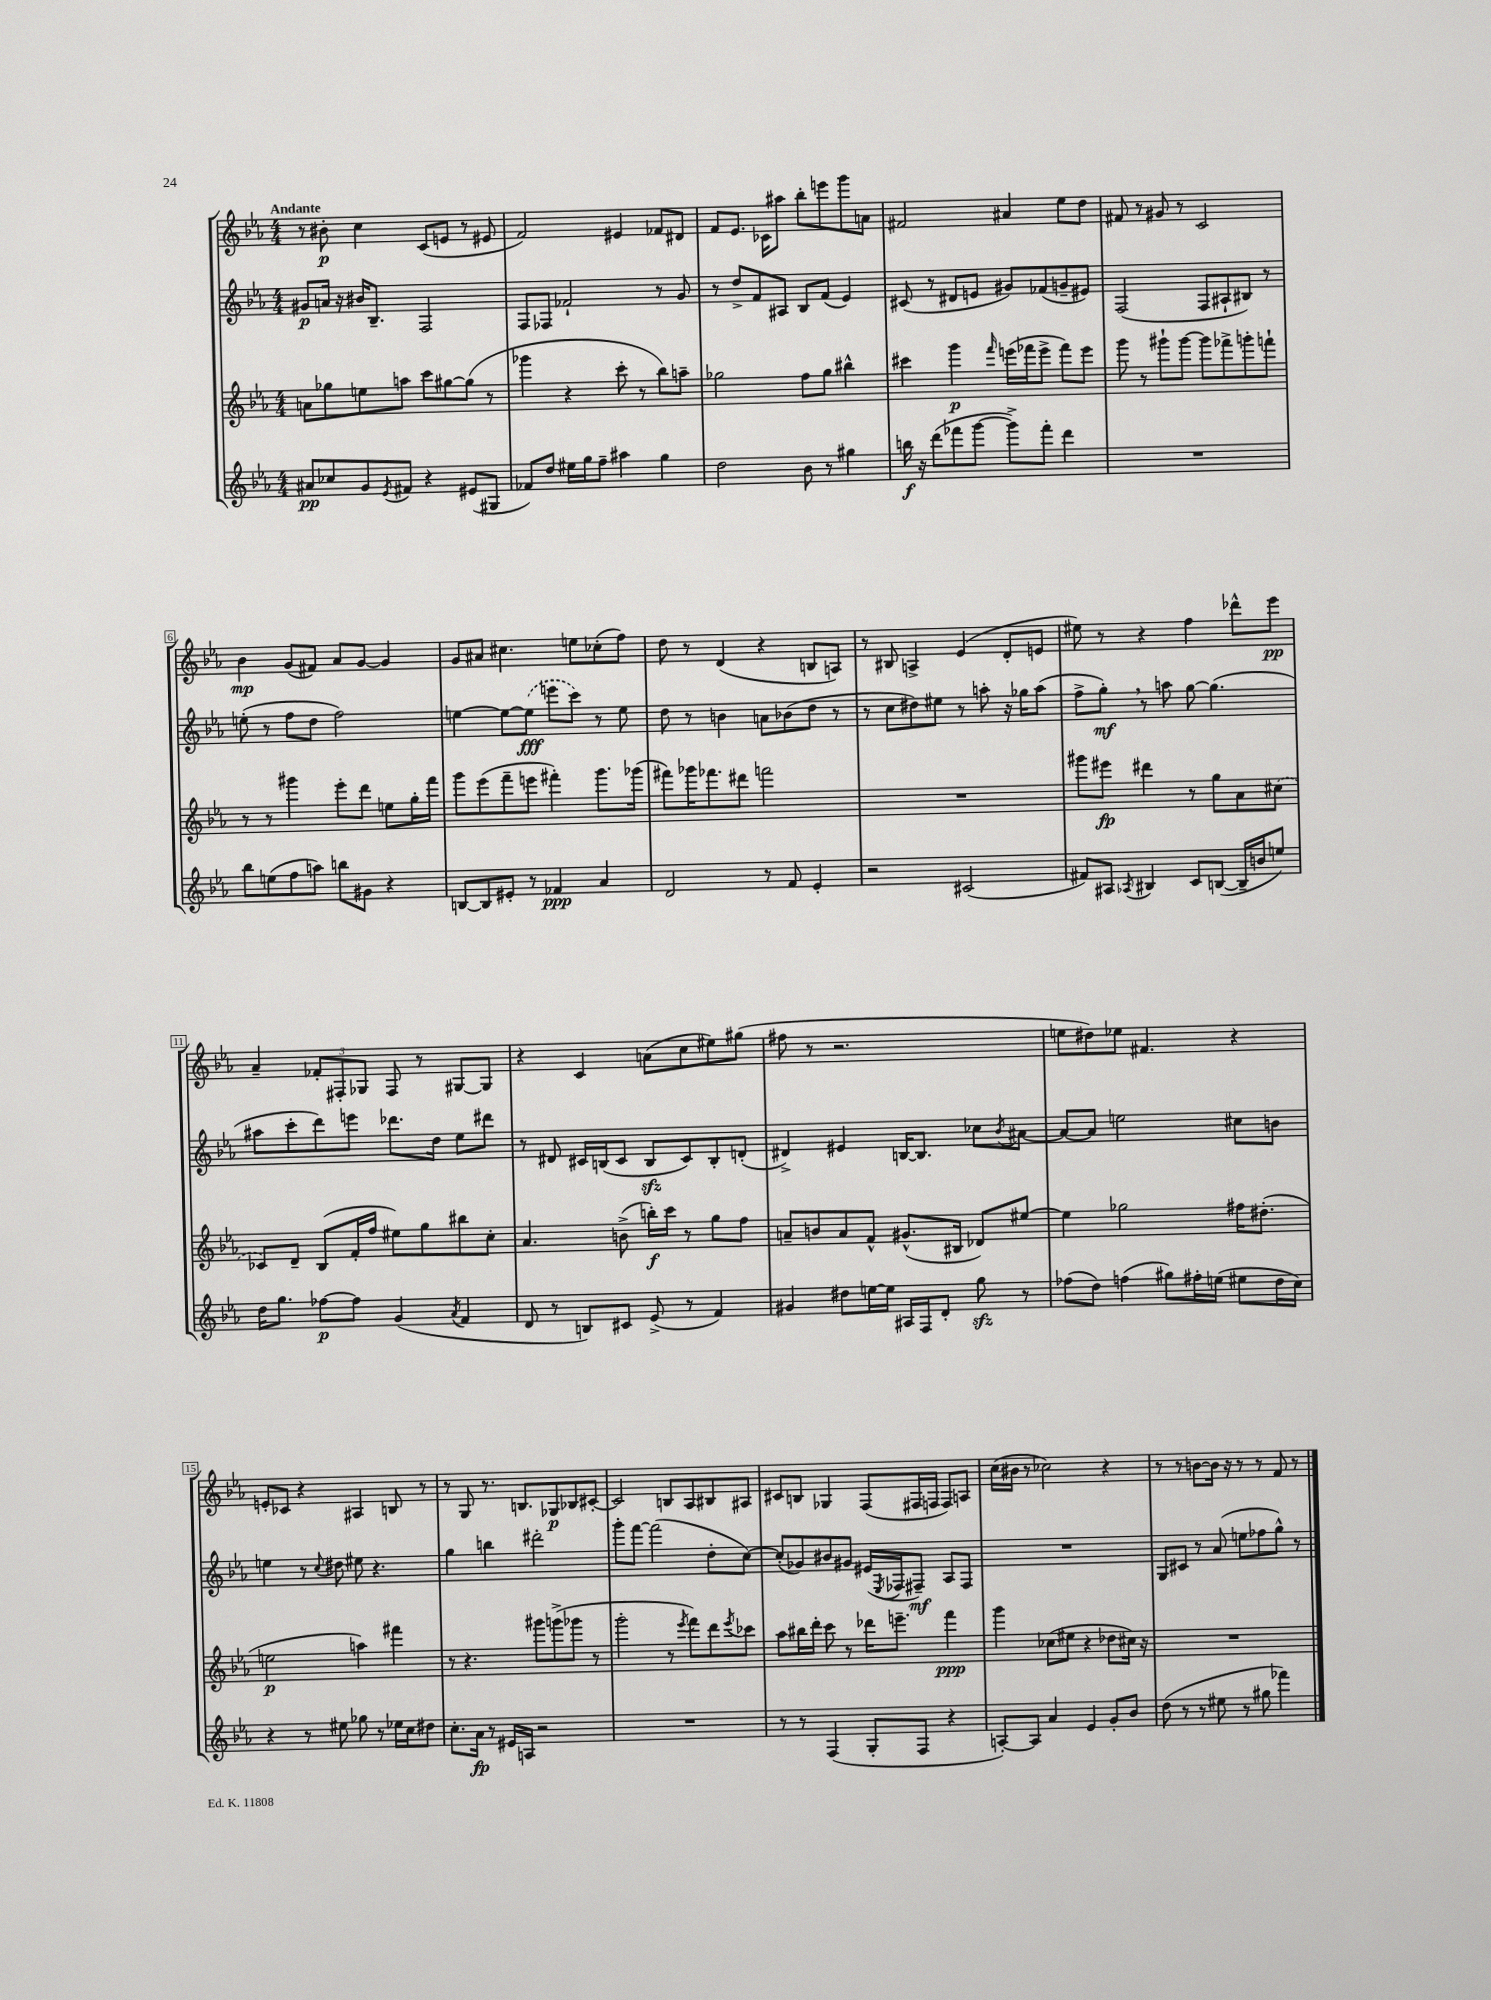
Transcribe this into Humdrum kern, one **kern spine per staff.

**kern	**dynam	**kern	**dynam	**kern	**dynam	**kern	**dynam
*part4	*part4	*part3	*part3	*part2	*part2	*part1	*part1
*staff4	*staff4	*staff3	*staff3	*staff2	*staff2	*staff1	*staff1
*clefG2	*	*clefG2	*	*clefG2	*	*clefG2	*
*k[b-e-a-]	*	*k[b-e-a-]	*	*k[b-e-a-]	*	*k[b-e-a-]	*
*M4/4	*	*M4/4	*	*M4/4	*	*M4/4	*
=1	=1	=1	=1	=1	=1	=1	=1
!	!	!	!	!	!	!LO:TX:a:B:t=Andante	!
8a#X/L	pp	8an\L	.	8g#X/L	p	8r	.
8cc-X/	.	8gg-X\	.	16an/Jk	.	8b#X'\	p
.	.	.	.	16r	.	.	.
8g/	.	8een\	.	16b#X/KL	.	4cc\	.
.	.	.	.	8.B-~/J	.	.	.
8qe-/	.	.	.	.	.	.	.
8f#X/J	.	8aan\J	.	.	.	.	.
4r	.	8ccc\L	.	2F/	.	(8c/L	.
.	.	[8gg#X\	.	.	.	8en/J	.
(8e#X/L	.	(8gg#\J]	.	.	.	8r	.
8G#X/J	.	8r	.	.	.	8e#X/	.
=2	=2	=2	=2	=2	=2	=2	=2
8f-X/L)	.	4ggg-X\	.	8F/L	.	2f/)	.
8dd/J	.	.	.	8F-X/J	.	.	.
16ee#X\LL	.	4r	.	2f-X`/	.	.	.
16gg\J	.	.	.	.	.	.	.
8ff~\J	.	.	.	.	.	.	.
4aa#X\	.	8ccc'\	.	.	.	4e#X/	.
.	.	8r	.	.	.	.	.
4gg\	.	8bb-\L)	.	8r	.	8f-X/L	.
.	.	8aan~\J	.	8g/	.	8d#X/J	.
=3	=3	=3	=3	=3	=3	=3	=3
2dd\	.	2gg-X\	.	8r	.	8f/L	.
.	.	.	.	8dd^/L	.	8.e-/J	.
.	.	.	.	8f/	.	.	.
.	.	.	.	.	.	16c-X\KL	.
.	.	.	.	8A#X/J	.	8aa#X\J	.
8b-\	.	8ff\L	.	8B-/L	.	8bb-'\L	.
8r	.	8gg-\J	.	(8f/J	.	8eeen\	.
4gg#X\	.	4bb#X^^\	.	4e-/)	.	8ggg\	.
.	.	.	.	.	.	8an\J	.
=4	=4	=4	=4	=4	=4	=4	=4
16bbn\	f	4ccc#X\	.	(8c#X/	.	2f#X/	.
16r	.	.	.	.	.	.	.
(8ddd\L	.	.	.	8r	.	.	.
8fff-X\	.	4ggg\	p	8d#X/L	.	.	.
[8ggg\J	.	.	.	8en/J	.	.	.
.	.	16qqfff/	.	.	.	.	.
8ggg^\L])	.	(16eeen\LL	.	8g#X/L)	.	4a#X/	.
.	.	16fff-X\J	.	.	.	.	.
8fff-'\J	.	8eee^\J	.	(8f-X/	.	.	.
4ddd\	.	8fff-\L)	.	8gn~/	.	8ee-\L	.
.	.	8eee\J	.	8e#X/J)	.	8dd\J	.
=5	=5	=5	=5	=5	=5	=5	=5
1r	.	8ggg\	.	(2F/	.	8f#X/	.
.	.	8r	.	.	.	8r	.
.	.	8ggg#X`\L	.	.	.	8g#X/	.
.	.	[8ggg#\J	.	.	.	8r	.
.	.	8ggg#\L]	.	8F/L	.	2c/	.
.	.	8fff-X^\	.	8A#X`/	.	.	.
.	.	8gggn'\	.	8B#X/J)	.	.	.
.	.	8fffn`\J	.	8r	.	.	.
!!LO:LB:g=z
=6	=6	=6	=6	=6	=6	=6	=6
8bb-\L	.	8r	.	(8een'\	.	4b-\	mp
(8een\	.	8r	.	8r	.	.	.
8ff\	.	4ggg#X\	.	8ff\L	.	(8g/L	.
8aan\J)	.	.	.	8dd\J	.	8f#X/J)	.
8bbn\L	.	8eee-'\L	.	2ff\)	.	8a-/L	.
8g#X\J	.	8ddd\J	.	.	.	[8g/J	.
4r	.	8een\L	.	.	.	4g/]	.
.	.	16gg'\L	.	.	.	.	.
.	.	16fff\JJ	.	.	.	.	.
=7	=7	=7	=7	=7	=7	=7	=7
[8Bn/L	.	8ggg\L	.	[4een\	.	8g/L	.
8B/]	.	(8eee-\	.	.	.	8a#X/J	.
8e#X'/J	.	8fff~\	.	8ee\L_	.	4.cc#X\	.
8r	.	8eeen\J	.	(8ee\J]	fff	.	.
4f-X/	ppp	4fff#X'\)	.	8eeen\L	.	.	.
.	.	.	.	8ccc\J)	.	8een\L	.
4a-/	.	8.ggg\L	.	8r	.	(8cc-X'\	.
.	.	.	.	8ee\	.	8ff\J)	.
.	.	(16ggg-X\Jk	.	.	.	.	.
=8	=8	=8	=8	=8	=8	=8	=8
2d/	.	8fff#X\L)	.	8dd\	.	8dd\	.
.	.	16ggg-X\K	.	8r	.	8r	.
.	.	8.fff-X\	.	.	.	.	.
.	.	.	.	4bn\	.	(4d/	.
.	.	8ddd#X\J	.	.	.	.	.
8r	.	2fffn\	.	8an\L	.	4r	.
8f/	.	.	.	(8b-X\	.	.	.
4e-'/	.	.	.	8dd\J	.	8Bn/L	.
.	.	.	.	8r	.	8An/J)	.
=9	=9	=9	=9	=9	=9	=9	=9
2r	.	1r	.	8r	.	8r	.
.	.	.	.	8cc\L	.	8B#X/	.
.	.	.	.	8dd#X\)	.	4An^/	.
.	.	.	.	8ee#X\J	.	.	.
(2c#X/	.	.	.	8r	.	(4e-/	.
.	.	.	.	8aan'\	.	.	.
.	.	.	.	16r	.	8d'/L	.
.	.	.	.	16gg-X\KL	.	.	.
.	.	.	.	(8aa\J	.	8en/J	.
=10	=10	=10	=10	=10	=10	=10	=10
8f#X/L)	.	8ggg#X\L	.	8ff^\L	.	8ee#X\)	.
8A#X/J	.	8eee#X\J	fp	8gg',\J)	mf	8r	.
8qA-X/	.	.	.	.	.	.	.
4B#X/	.	4ddd#X\	.	8r	.	4r	.
.	.	.	.	8aan\	.	.	.
8c/L	.	8r	.	[8gg\	.	4ff\	.
([8Bn/J	.	8gg\L	.	(4.gg\]	.	.	.
16B~/LL]	.	8a-\	.	.	.	8ddd-X^^\L	.
16bn/J	.	.	.	.	.	.	.
8een/J)	.	(8cc#X\J	.	.	.	8eee-\J	pp
!!LO:LB:g=z
=11	=11	=11	=11	=11	=11	=11	=11
16dd\KL	.	8c-X/L)	.	8aa#X\L	.	4a-~/	.
8.gg\J	.	.	.	.	.	.	.
.	.	8d~/J	.	8ccc'\	.	.	.
[8ff-X\L	p	(8B-/L	.	8ddd\)	.	12f-X'/L	.
.	.	.	.	.	.	12F#X'/	.
8ff-\J]	.	16f'/L	.	8eeen\J	.	.	.
.	.	.	.	.	.	12G-X/J	.
.	.	16ff/JJ	.	.	.	.	.
(4g/	.	8ee#X\L)	.	8.ddd-X\L	.	8F#/	.
.	.	8gg\	.	.	.	8r	.
.	.	.	.	16dd\Jk	.	.	.
8qa-/	.	.	.	.	.	.	.
4f/	.	8bb#X\	.	8ee-\L	.	[8G#X/L	.
.	.	8cc'\J	.	8ddd#X\J	.	8G#/J]	.
=12	=12	=12	=12	=12	=12	=12	=12
8d/	.	4.a-/	.	8r	.	4r	.
8r	.	.	.	8d#X/	.	.	.
8Bn/L)	.	.	.	16c#X/LL	.	4c/	.
.	.	.	.	(16Bn/J	.	.	.
8c#X/J	.	(8bn^\	.	8c#/J	.	.	.
(8e-^/	.	16bbn'\LL)	f	8Bzz/L	.	(8an\L	.
.	.	16ccc\JJ	.	.	.	.	.
8r	.	8r	.	8c#/)	.	8cc\	.
4f/)	.	8gg\L	.	8B'/	.	8ee#X\)	.
.	.	8ff\J	.	(8dn'/J	.	(8gg#X\J	.
=13	=13	=13	=13	=13	=13	=13	=13
4g#X/	.	8an~/L	.	4d#X^/)	.	8ff#X\	.
.	.	8bn/	.	.	.	8r	.
8dd#X\L	.	8a/	.	4e#X/	.	2.r	.
[16een\L	.	8f^^/J	.	.	.	.	.
16ee\JJ]	.	.	.	.	.	.	.
16A#X/LL	.	(8.g#X^^/L	.	[16Bn/KL	.	.	.
16F/J	.	.	.	8.B/J]	.	.	.
8d'/J	.	.	.	.	.	.	.
.	.	16B#X/Jk	.	.	.	.	.
8ggzz\	.	8d-X/L)	.	8cc-X\L	.	.	.
.	.	.	.	8qb-/	.	.	.
8r	.	[8ee#X/J	.	[8a#X\J	.	.	.
=14	=14	=14	=14	=14	=14	=14	=14
(8ff-X\L	.	4ee#\]	.	8a#/L_	.	8een\L	.
8dd\J)	.	.	.	8a#/J]	.	8dd#X\)	.
(4ffn\	.	2gg-X\	.	2een\	.	8ee-X\J	.
.	.	.	.	.	.	4.f#X/	.
8gg#X\L)	.	.	.	.	.	.	.
16ff#X'\L	.	.	.	.	.	.	.
(16een\JJ	.	.	.	.	.	.	.
8ee#X\L	.	16ff#X\KL	.	8cc#X\L	.	4r	.
.	.	(8.dd#X'\J	.	.	.	.	.
16dd\L	.	.	.	8bn\J	.	.	.
16cc\JJ)	.	.	.	.	.	.	.
!!LO:LB:g=z
=15	=15	=15	=15	=15	=15	=15	=15
4r	.	2een\	p	4een\	.	8en'/L	.
.	.	.	.	.	.	8c-X/J	.
8r	.	.	.	8r	.	4r	.
.	.	.	.	8qqcc/	.	.	.
8ee#X\	.	.	.	8dd#X\	.	.	.
8gg-X\	.	4aan\)	.	8ee#X\	.	4A#X/	.
8r	.	.	.	4.r	.	.	.
16ee-X\LL	.	4fff#X\	.	.	.	8Bn/	.
16cc\J	.	.	.	.	.	.	.
8dd#X\J	.	.	.	.	.	8r	.
=16	=16	=16	=16	=16	=16	=16	=16
8.cc'\L	.	8r	.	4gg\	.	8r	.
.	.	4.r	.	.	.	8G/	.
16a-\Jk	fp	.	.	.	.	.	.
8r	.	.	.	4bbn\	.	8.r	.
16e#X/LL	.	.	.	.	.	.	.
16An/JJ	.	.	.	.	.	8.Bn/L	.
2r	.	8ggg#X\L	.	2ddd#X'\	.	.	.
.	.	(8gggn^\	.	.	.	8G-X/	p
.	.	8ggg-X\J	.	.	.	8B-X/	.
.	.	8r	.	.	.	[8c#X'/J	.
=17	=17	=17	=17	=17	=17	=17	=17
1r	.	2ggg'\	.	8ggg'\L	.	2c#/]	.
.	.	.	.	[8fff\J	.	.	.
.	.	.	.	(2fff\]	.	.	.
.	.	8r	.	.	.	8Bn/L	.
.	.	8qeee-/	.	.	.	.	.
.	.	8fff\L)	.	.	.	8A-/	.
.	.	8ddd\	.	8dd'\L	.	8B#X/	.
.	.	8qeee-/	.	.	.	.	.
.	.	8ccc-X\J	.	[8cc\J)	.	8A#X/J	.
=18	=18	=18	=18	=18	=18	=18	=18
8r	.	8aa-\L	.	(8cc'/L]	.	8c#X/L	.
8r	.	16bb#X\L	.	8g-X/)	.	8Bn/J	.
.	.	16ddd'\JJ	.	.	.	.	.
(4F/	.	8ccc\	.	8b#X/	.	4G-X/	.
.	.	8r	.	8g#X/J	.	.	.
8G'/L	.	16ddd-X\KL	.	(16e#X/LL	.	(8F/L	.
.	.	.	.	8qE-/	.	.	.
.	.	8.eeen~\J	.	16F-X/J	.	.	.
8F/J	.	.	.	8F#X~/J)	mf	16F#X/L	.
.	.	.	.	.	.	16Fn/JJ	.
4r	.	4fff\	ppp	8A-/L	.	8F/L)	.
.	.	.	.	8F#/J	.	8An/J	.
=19	=19	=19	=19	=19	=19	=19	=19
[8An'/L)	.	4ggg\	.	1r	.	(16cc\LL	.
.	.	.	.	.	.	16b#X\JJ	.
8A/J]	.	.	.	.	.	8r	.
4a-/	.	(8cc-X\L	.	.	.	2cc-X\)	.
.	.	8ee#X\J	.	.	.	.	.
4e-/	.	4r	.	.	.	.	.
8g'/L	.	8dd-X\L	.	.	.	4r	.
8b-/J	.	16cc#X\Jk)	.	.	.	.	.
.	.	16r	.	.	.	.	.
=20	=20	=20	=20	=20	=20	=20	=20
(8dd\	.	1r	.	8G/L	.	8r	.
8r	.	.	.	8c#X/J	.	8r	.
8r	.	.	.	8r	.	[8bn\L	.
8ee#X\	.	.	.	(8a-/	.	16b\Jk]	.
.	.	.	.	.	.	16r	.
8r	.	.	.	8een\L	.	8r	.
8gg#X\	.	.	.	8ff-X\	.	8r	.
4fff-X\)	.	.	.	8gg^^\J)	.	8f/	.
.	.	.	.	8r	.	8r	.
==	==	==	==	==	==	==	==
*-	*-	*-	*-	*-	*-	*-	*-
